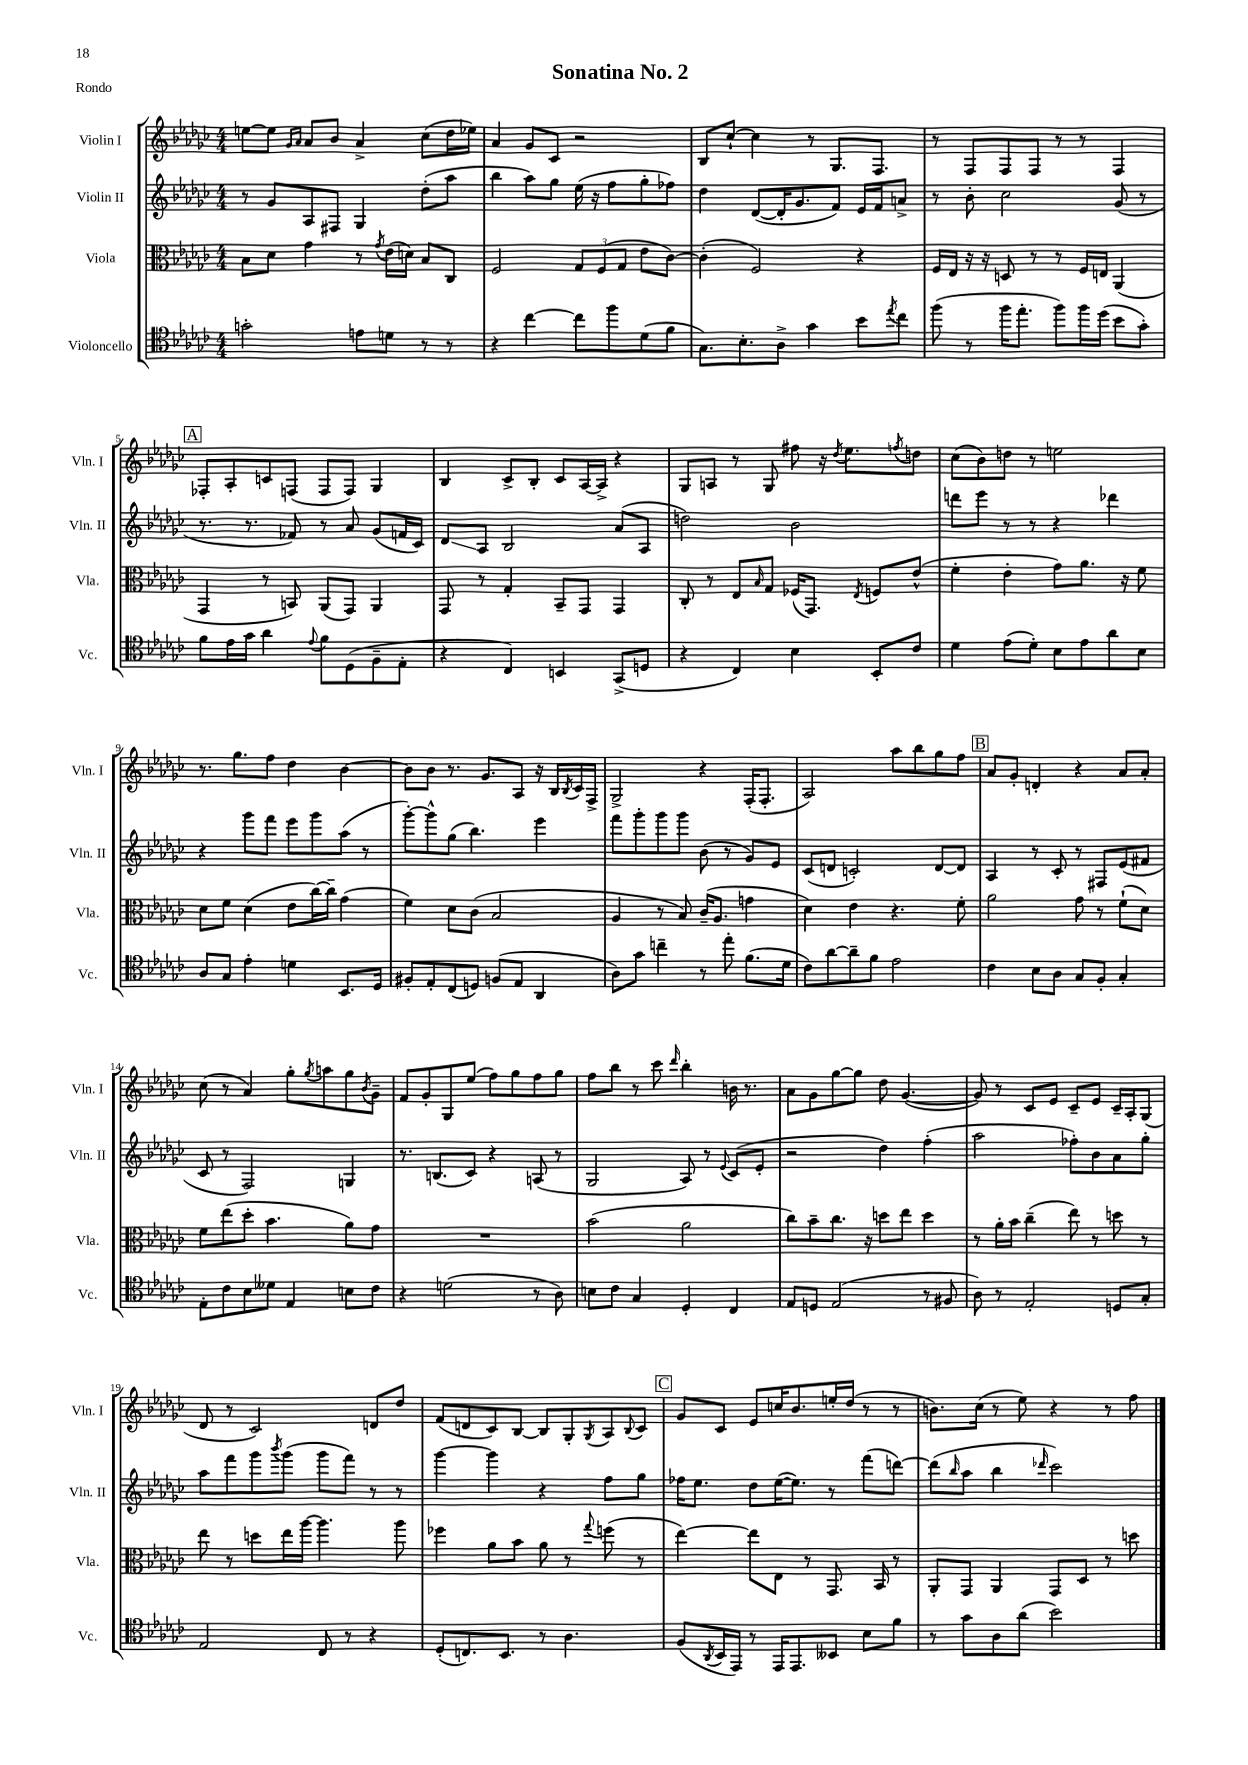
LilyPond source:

\header { title = "Sonatina No. 2" piece = "Rondo" }
<<
\new StaffGroup <<
\new Staff = "s0" \with { instrumentName = "Violin I" shortInstrumentName = "Vln. I" } {
    \clef treble \key ges \major \numericTimeSignature \time 4/4
    e''8~ e''8 \grace { ges'16 aes'16 } aes'8 bes'8 aes'4-> ces''8( des''16 ees''16) |
    aes'4 ges'8 ces'8 r2 |
    bes8 ces''8~-! ces''4 r8 ges8. f8. |
    r8 f8 f8 f8 r8 r8 f4 |
    \mark \markup { \box "A" } fes8-. aes8-. c'8 f8( f8 f8) ges4 |
    bes4 ces'8-> bes8-. ces'8 aes16~ aes16-> r4 |
    ges8 a8 r8 ges8 fis''8 r16 \acciaccatura { des''8 } ees''8. \acciaccatura { f''8 } d''8 |
    ces''8( bes'8) d''8 r8 e''2 |
    r8. ges''8. f''8 des''4 bes'4~ |
    bes'8 bes'8 r8. ges'8. aes8 r16 bes16 \acciaccatura { bes8 } ces'16 f16-> |
    ges2-> r4 f16-.( f8.-. |
    aes2) aes''8 bes''8 ges''8 f''8 |
    \mark \markup { \box "B" } aes'8 ges'8-. d'4-. r4 aes'8 aes'8-. |
    ces''8( r8 aes'4) ges''8-. \acciaccatura { ges''8 } a''8 ges''8 \acciaccatura { bes'8 } ges'8-- |
    f'8 ges'8-. ges8 ees''8( f''8) ges''8 f''8 ges''8 |
    f''8 bes''8 r8 ces'''8 \grace { des'''16 } bes''4-. b'16 r8. |
    aes'8 ges'8 ges''8~ ges''8 des''8 ges'4.~( |
    ges'8) r8 ces'8 ees'8 ces'8-- ees'8 ces'16-- aes16-. ges8( |
    des'8 r8 ces'2) d'8 des''8 |
    f'8( d'8 ces'8) bes8~ bes8 ges8-. \acciaccatura { ges8 } aes8 \appoggiatura { bes8 } ces'8 |
    \mark \markup { \box "C" } ges'8 ces'8 ees'8 c''16 bes'8. e''16-. des''16( r8 r8 |
    b'8.) ces''16( r8 ees''8) r4 r8 f''8 \bar "|." |
}
\new Staff = "s1" \with { instrumentName = "Violin II" shortInstrumentName = "Vln. II" } {
    \clef treble \key ges \major \numericTimeSignature \time 4/4
    r8 ges'8 aes8 fis8 ges4 des''8-.( aes''8 |
    bes''4 aes''8) ges''8 ees''16( r16 f''8 ges''8-. fes''8) |
    des''4 des'8~( des'16-. ges'8. f'8) ees'16 f'16 a'8-> |
    r8 bes'8-. ces''2 ges'8( r8 |
    \mark \markup { \box "A" } r8. r8. fes'8) r8 aes'8 ges'8( f'16 ces'16) |
    des'8\glissando aes8 bes2 aes'8( aes8 |
    d''2) bes'2 |
    d'''8 ees'''8 r8 r8 r4 des'''4 |
    r4 ges'''8 f'''8 ees'''8 ges'''8 aes''8( r8 |
    ges'''8~-.) ges'''8-^ ges''8( bes''4.) ees'''4 |
    f'''8 ges'''8-. ges'''8 ges'''8 bes'8( r8 ges'8) ees'8 |
    ces'8( d'8 c'2-.) d'8~ d'8 |
    \mark \markup { \box "B" } aes4 r8 ces'8-. r8 fis8 ees'8( fis'8 |
    ces'8 r8 f2) g4 |
    r8. b8.( ces'8) r4 a8( r8 |
    ges2 aes8) r8 \appoggiatura { ees'8 } ces'8( ees'8-. |
    r2 des''4) f''4-.( |
    aes''2 fes''8-.) bes'8 aes'8 ges''8-. |
    aes''8 f'''8 ges'''8 \acciaccatura { bes'''8 } ges'''8( ges'''8 f'''8) r8 r8 |
    ges'''4~ ges'''4 r4 f''8 ges''8 |
    \mark \markup { \box "C" } fes''16 ees''8. des''8 ees''16~( ees''8.) r8 f'''8( d'''8~) |
    d'''8( \grace { bes''16 } aes''8 bes''4 \grace { des'''16 } ces'''2) \bar "|." |
}
\new Staff = "s2" \with { instrumentName = "Viola" shortInstrumentName = "Vla." } {
    \clef alto \key ges \major \numericTimeSignature \time 4/4
    bes8 des'8 ges'4 r8 \acciaccatura { ges'8 } ees'16( d'16) bes8 ces8 |
    f2 \tuplet 3/2 { ges8 f8( ges8 } ees'8 ces'8~) |
    ces'4-.( f2) r4 |
    f16 ees16 r16 r16 d8 r8 r8 f16 e16 aes,4( |
    \mark \markup { \box "A" } ges,4 r8 b,8) aes,8( ges,8) aes,4 |
    ges,8 r8 ges4-. bes,8-- ges,8 ges,4 |
    ces8-. r8 ees8 \grace { bes16 } ges8 fes16( ges,8.) \acciaccatura { ees8 } f8 ees'8-^( |
    f'4-. ees'4-. ges'8) aes'8. r16 f'8 |
    des'8 f'8 des'4( ees'8 ces''16~) ces''16-- ges'4( |
    f'4) des'8 ces'8( bes2 |
    aes4 r8 bes8) ces'16--( aes8. g'4 |
    des'4) ees'4 r4. f'8-. |
    \mark \markup { \box "B" } aes'2 ges'8 r8 f'8-!( des'8) |
    f'8 ees''8( des''8-. bes'4. aes'8) ges'8 |
    R1 |
    bes'2( aes'2 |
    ces''8) bes'8-- ces''8. r16 d''8 ees''8 d''4 |
    r8 aes'16-. bes'16 ces''4--( ees''8) r8 d''8 r8 |
    ees''8 r8 d''8 ees''16 aes''16~ aes''4. aes''8 |
    fes''4 aes'8 bes'8 aes'8 r8 \appoggiatura { ges''8 } f''8( r8 |
    \mark \markup { \box "C" } ees''4~) ees''8 ees8 r8 ges,8. bes,16 r8 |
    aes,8-. ges,8 aes,4 ges,8 des8 r8 d''8 \bar "|." |
}
\new Staff = "s3" \with { instrumentName = "Violoncello" shortInstrumentName = "Vc." } {
    \clef tenor \key ges \major \numericTimeSignature \time 4/4
    g'2-. e'8 d'8 r8 r8 |
    r4 ces''4~ ces''8 f''8 des'8( f'8 |
    ges8.) bes8.-. aes8-> ges'4 bes'8 \acciaccatura { ees''8 } ces''8 |
    f''8( r8 f''16 ees''8.-. f''8) f''16 des''16( bes'8 ges'8-.) |
    \mark \markup { \box "A" } f'8 ees'16 ges'16 aes'4 \appoggiatura { ees'8 } f'8 des8( f8-- ees8-. |
    r4 ces4) b,4 ges,8->( d8 |
    r4 ces4) bes4 bes,8-. ces'8 |
    des'4 ees'8( des'8-.) bes8 ees'8 aes'8 bes8 |
    aes8 ges8 ees'4-. d'4 bes,8. des16 |
    fis8-. ees8-. ces8( d8) f8( ees8 aes,4 |
    aes8) ges'8 c''4-- r8 ees''8-. f'8.( des'16 |
    ces'8) aes'8~ aes'8-- f'8 ees'2 |
    \mark \markup { \box "B" } ces'4 bes8 aes8 ges8 f8-. ges4-. |
    ees8-. ces'8 bes8 deses'8 ees4 b8 ces'8 |
    r4 d'2( r8 aes8) |
    b8 ces'8 ges4 des4-. ces4 |
    ees8 d8 ees2( r8 fis8 |
    aes8) r8 ees2-. d8 ges8-. |
    ees2 ces8 r8 r4 |
    des8-.( c8.) bes,8. r8 aes4. |
    \mark \markup { \box "C" } f8( \acciaccatura { aes,8 } bes,16 ees,16) r8 ees,16 ees,8. beses,8 bes8 f'8 |
    r8 ges'8 aes8 aes'8( bes'2) \bar "|." |
}
>>
>>
